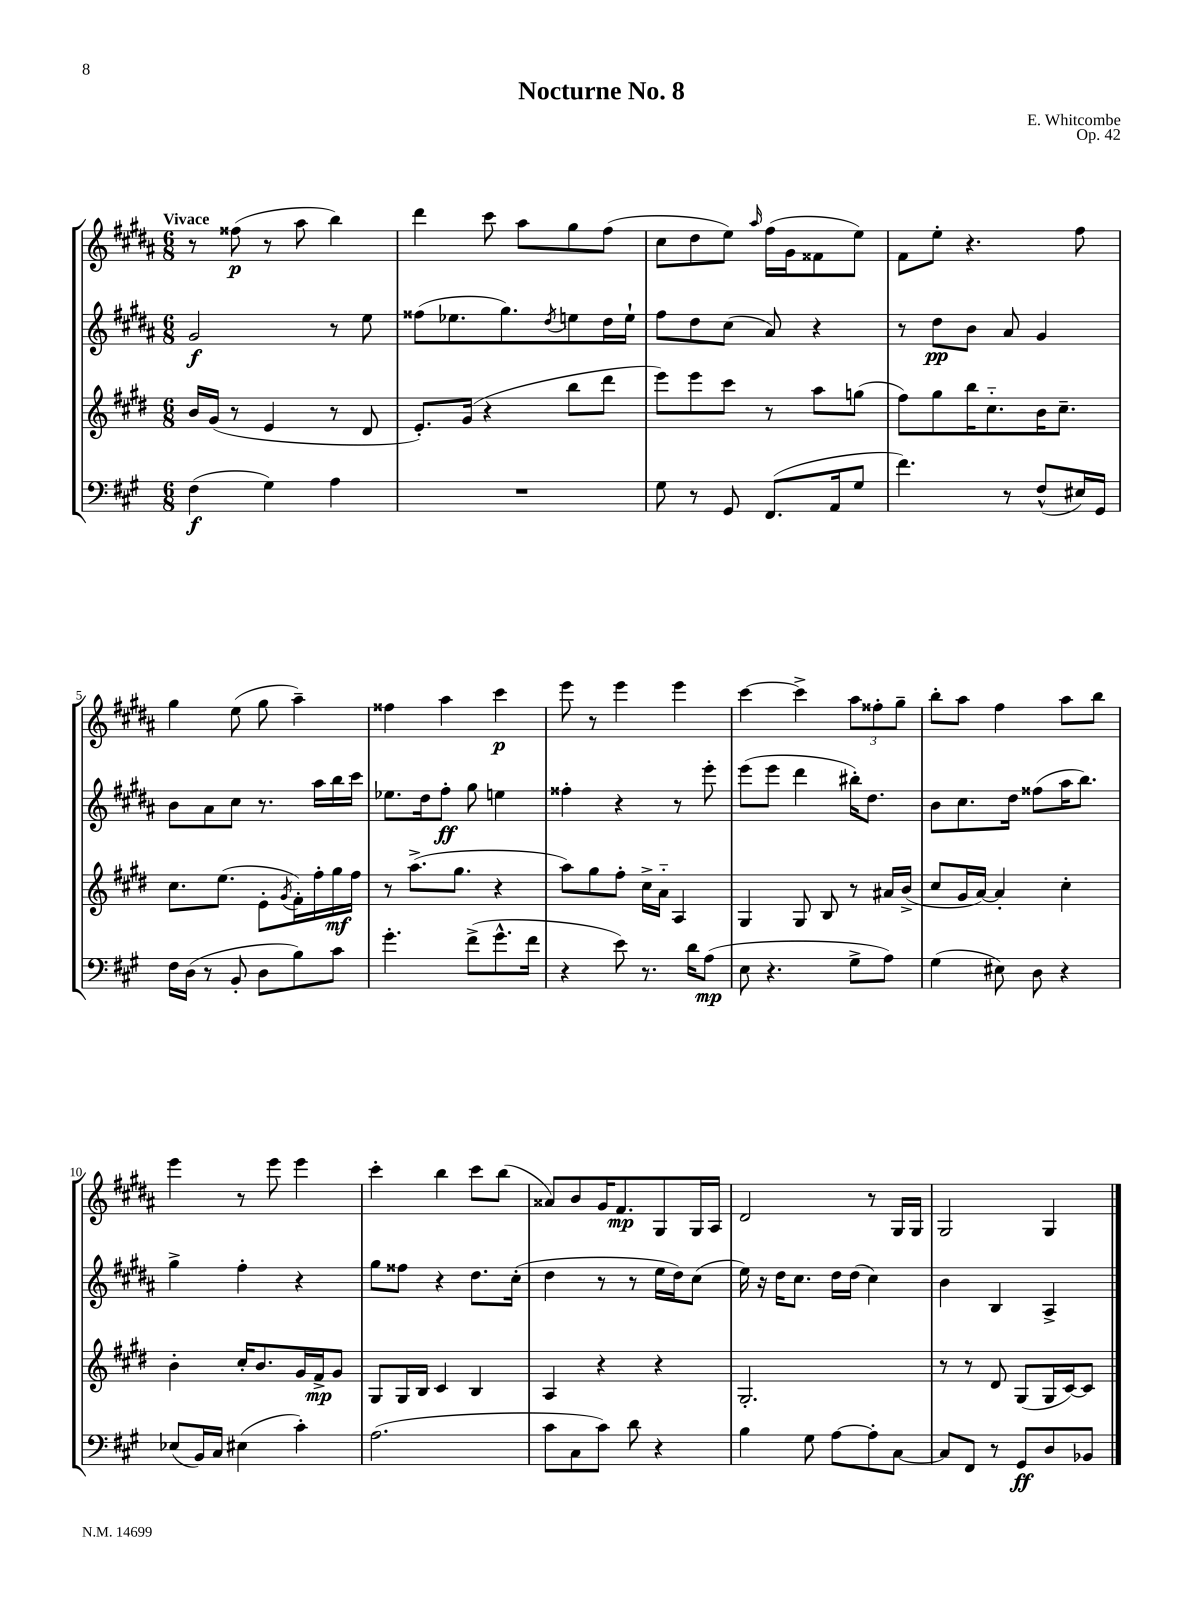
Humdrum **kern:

**kern	**kern	**kern	**kern
*staff4	*staff3	*staff2	*staff1
*clefF4	*clefG2	*clefG2	*clefG2
*k[f#c#g#]	*k[f#c#g#d#]	*k[f#c#g#d#a#]	*k[f#c#g#d#a#]
*M6/8	*M6/8	*M6/8	*M6/8
(4F#	16b	2g#	8r
.	(16g#	.	.
.	8r	.	(8ff##
4G#)	4e	.	8r
.	.	.	8aa#
4A	8r	8r	4bb)
.	8d#	8ee	.
=	=	=	=
2.r	8.e')	(8ff##	4ddd#
.	.	8.ee-	.
.	(16g#	.	.
.	4r	.	8ccc#
.	.	8.gg#)	.
.	.	.	8aa#
.	.	8qdd#	.
.	8bb	8ee	8gg#
.	8ddd#	16dd#	(8ff#
.	.	16ee`	.
=	=	=	=
8G#	8eee)	8ff#	8cc#
8r	8eee	8dd#	8dd#
8GG#	8ccc#	(8cc#	8ee)
.	.	.	16qqaa#
(8.FF#	8r	8a#)	(16ff#
.	.	.	16g#
.	8aa	4r	8f##
16AA	.	.	.
8G#	(8gg	.	8ee)
=	=	=	=
4.f#)	8ff#)	8r	8f#
.	8gg#	8dd#	8ee'
.	16bb	8b	4.r
.	8.cc#'~	.	.
8r	.	8a#	.
(8F#^^	16b	4g#	.
.	8.cc#~	.	.
16E#)	.	.	8ff#
16GG#	.	.	.
=	=	=	=
16F#	8.cc#	8b	4gg#
(16D	.	.	.
8r	.	8a#	.
.	(8.ee	.	.
8BB'	.	8cc#	(8ee
8D	8e'	8.r	8gg#
.	8qg#	.	.
8B)	16f#')	.	4aa#~)
.	16ff#'	16aa#	.
8c#	16gg#	16bb	.
.	16ff#	16ccc#	.
=	=	=	=
4.g#'	8r	8.ee-	4ff##
.	(8.aa^	.	.
.	.	16dd#	.
.	.	8ff#'	4aa#
.	8.gg#	.	.
(8f#^	.	8gg#	.
8.g#^^	4r	4ee	4ccc#
16f#	.	.	.
=	=	=	=
4r	8aa)	4ff##'	8eee
.	8gg#	.	8r
8e)	8ff#'	4r	4eee
8.r	16cc#^	.	.
.	16a'~	.	.
.	4A	8r	4eee
16d	.	.	.
(8A	.	8eee'	.
=	=	=	=
8E	4G#	(8eee	[4ccc#
4.r	.	8eee	.
.	8G#	4ddd#	4ccc#^]
.	8B	.	.
8G#^	8r	16bb#')	12aa#
.	.	8.dd#	.
.	.	.	12ff##'
8A)	16a#	.	.
.	.	.	12gg#~
.	(16b^	.	.
=	=	=	=
(4G#	8cc#	8b	8bb'
.	16g#	8.cc#	8aa#
.	[16a)	.	.
8E#)	4a']	.	4ff#
.	.	16dd#	.
8D	.	(8ff##	.
4r	4cc#'	16aa#	8aa#
.	.	8.bb)	.
.	.	.	8bb
=	=	=	=
(8E-	4b'	4gg#^	4eee
16BB)	.	.	.
16C#	.	.	.
(4E#	16cc#'	4ff#'	8r
.	8.b	.	.
.	.	.	8eee
4c#')	16g#	4r	4eee
.	16f#^	.	.
.	8g#	.	.
=	=	=	=
(2.A	8G#	8gg#	4ccc#'
.	16G#	8ff##	.
.	16B	.	.
.	4c#	4r	4bb
.	4B	8.dd#	8ccc#
.	.	.	(8bb
.	.	(16cc#'	.
=	=	=	=
8c#	4A	4dd#	8a##)
8C#	.	.	8b
8c#)	4r	8r	16g#
.	.	.	8.f#
8d	.	8r	.
4r	4r	16ee	8G#
.	.	16dd#)	.
.	.	(8cc#	16G#
.	.	.	16A#
=	=	=	=
4B	2.G#'	16ee)	2d#
.	.	16r	.
.	.	16dd#	.
.	.	8.cc#	.
8G#	.	.	.
[8A	.	16dd#	.
.	.	(16dd#	.
8A']	.	4cc#)	8r
[8C#	.	.	16G#
.	.	.	16G#
=	=	=	=
8C#]	8r	4b	2G#
8FF#	8r	.	.
8r	8d#	4B	.
8GG#	(8G#	.	.
8D	16G#	4A#^	4G#
.	[16c#)	.	.
8BB-	8c#]	.	.
==	==	==	==
*-	*-	*-	*-
